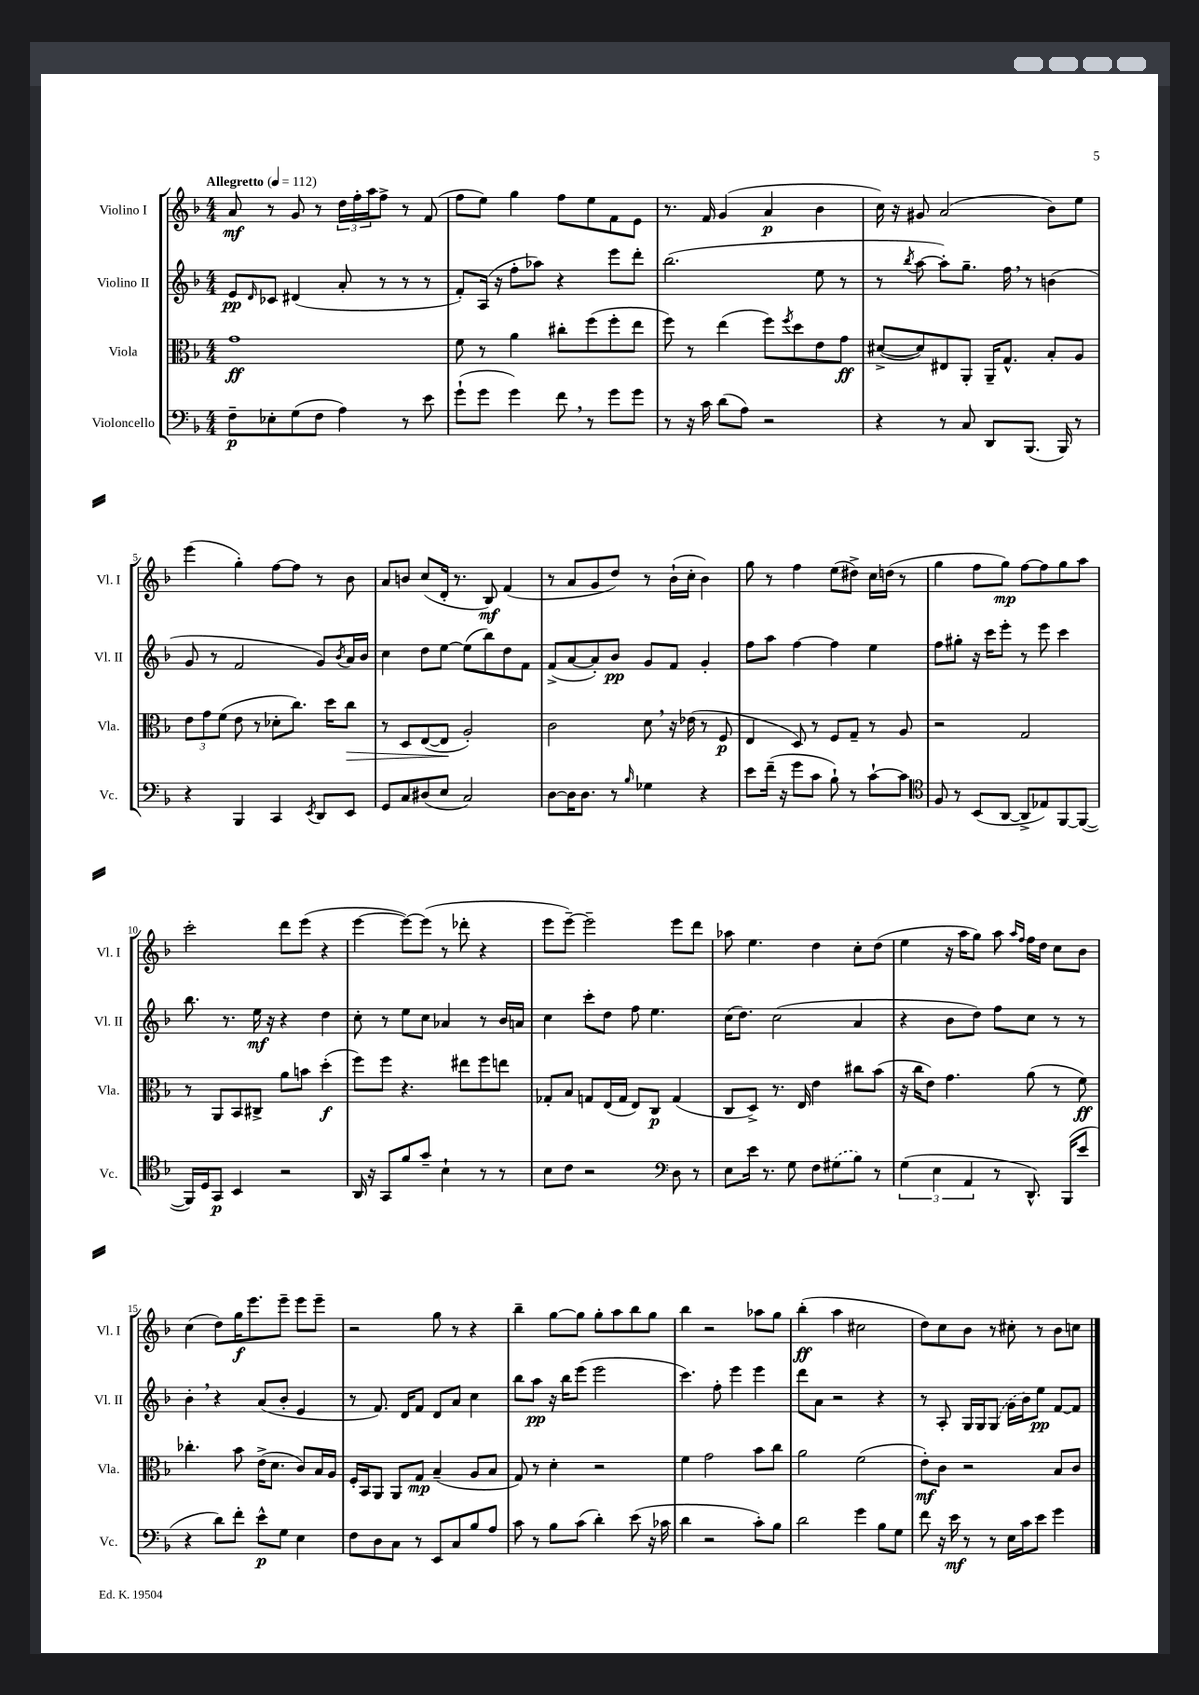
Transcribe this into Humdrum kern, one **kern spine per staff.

**kern	**dynam	**kern	**dynam	**kern	**dynam	**kern	**dynam
*part4	*part4	*part3	*part3	*part2	*part2	*part1	*part1
*staff4	*staff4	*staff3	*staff3	*staff2	*staff2	*staff1	*staff1
*I"Violoncello	*	*I"Viola	*	*I"Violino II	*	*I"Violino I	*
*I'Vc.	*	*I'Vla.	*	*I'Vl. II	*	*I'Vl. I	*
*clefF4	*	*clefC3	*	*clefG2	*	*clefG2	*
*k[b-]	*	*k[b-]	*	*k[b-]	*	*k[b-]	*
*M4/4	*	*M4/4	*	*M4/4	*	*M4/4	*
*MM112	*	*MM112	*	*MM112	*	*MM112	*
=1	=1	=1	=1	=1	=1	=1	=1
!	!	!	!	!	!	!LO:TX:a:B:t=Allegretto	!
8F~\L	p	1g	ff	8e/L	pp	8a/	mf
.	.	.	.	16qqd/	.	.	.
8E-X'\	.	.	.	8c-X/J	.	8r	.
(8G\	.	.	.	(4d#X/	.	8g/	.
8F\J	.	.	.	.	.	8r	.
4A\)	.	.	.	8a'/	.	24dd\LL	.
.	.	.	.	.	.	24ff'\	.
.	.	.	.	.	.	24aa\J	.
.	.	.	.	8r	.	8ff^\J	.
8r	.	.	.	8r	.	8r	.
8e\	.	.	.	8r	.	(8f/	.
=2	=2	=2	=2	=2	=2	=2	=2
(8g`\L	.	8f\	.	8f'/L)	.	8ff\L	.
8g\J	.	8r	.	(16A/Jk	.	8ee\J)	.
.	.	.	.	16r	.	.	.
4g\)	.	4a\	.	8ff'\L	.	4gg\	.
.	.	.	.	8aa-X\J)	.	.	.
8f,\	.	8cc#X'\L	.	4r	.	8ff\L	.
8r	.	(8ff\	.	.	.	8ee\	.
8g\L	.	8ff'\	.	8eee\L	.	8f\	.
8g\J	.	8ee\J	.	8ddd'\J	.	8e\J	.
=3	=3	=3	=3	=3	=3	=3	=3
8r	.	8ff\)	.	(2.bb-\	.	8.r	.
16r	.	8r	.	.	.	.	.
16c\	.	.	.	.	.	16f/	.
(8d\L	.	(4ee\	.	.	.	(4g/	.
8A\J)	.	.	.	.	.	.	.
2r	.	8ff\L)	.	.	.	4a/	p
.	.	8qff/	.	.	.	.	.
.	.	8dd\	.	.	.	.	.
.	.	8e\	.	8ee\	.	4b-\	.
.	.	8g\J	ff	8r	.	.	.
=4	=4	=4	=4	=4	=4	=4	=4
4r	.	([8d#X^/L	.	8r	.	16cc\)	.
.	.	.	.	.	.	16r	.
.	.	.	.	8qbb-/	.	.	.
.	.	8d#/])	.	[8aa\	.	8g#X/	.
8r	.	8E#X/	.	8aa'\L])	.	(2a/	.
8C/	.	8AA'/J	.	8.gg~\J	.	.	.
8DD/L	.	16AA~/KL	.	.	.	.	.
.	.	8.G^^/J	.	16ff,\	.	.	.
(8.BBB-/J	.	.	.	8r	.	.	.
.	.	8B-'/L	.	(4bn\	.	8b-\L)	.
16BBB-/)	.	.	.	.	.	.	.
8r	.	8A/J	.	.	.	8ee\J	.
!!LO:LB:g=z
=5	=5	=5	=5	=5	=5	=5	=5
4r	.	12e\L	.	8g/	.	(4eee\	.
.	.	12g\	.	.	.	.	.
.	.	.	.	8r	.	.	.
.	.	(12f\J	.	.	.	.	.
4BBB-/	.	8e\	.	2f/	.	4gg'\)	.
.	.	8r	.	.	.	.	.
4CC/	.	8d-X'\L	.	.	.	[8ff\L	.
.	.	8.cc\J)	.	.	.	8ff\J]	.
8qEE/	.	.	.	.	.	.	.
8DD/L	.	.	.	8g/L)	.	8r	.
.	.	16dd\KL	.	.	.	.	.
.	.	.	.	8qb-/	.	.	.
!	!	!	!LO:HP:b	!	!	!	!
8EE/J	.	8cc\J	>	16a/L	.	8b-\	.
.	.	.	.	16b-/JJ	.	.	.
=6	=6	=6	=6	=6	=6	=6	=6
8GG/L	.	8r	.	4cc\	.	8a/L	.
8C/	.	8D/L	.	.	.	8bn/J	.
(8D#X/	.	([8E/	.	8dd\L	.	(8cc/L	.
8E/J	.	8E/J]	.	[8ee\J	.	16d'/Jk	.
.	.	.	.	.	.	8.r	.
2C/)	.	2A'/)	]	(8ee\L]	.	.	.
.	.	.	.	8bb-\)	.	8B-/)	mf
.	.	.	.	8dd\	.	(4f/	.
.	.	.	.	8f\J	.	.	.
=7	=7	=7	=7	=7	=7	=7	=7
[8D\L	.	2c\	.	(8f^/L	.	8r	.
16D\K]	.	.	.	[8a/	.	8a/L	.
8.D\J	.	.	.	.	.	.	.
.	.	.	.	8a'/])	.	8g/	.
8r	.	.	.	8b-/J	pp	8dd/J)	.
16qqB-/	.	.	.	.	.	.	.
4G-X\	.	8d,\	.	8g/L	.	8r	.
.	.	16r	.	8f/J	.	(16b-`\LL	.
.	.	(16e-X\	.	.	.	16cc'\JJ	.
4r	.	8r	.	4g'/	.	4b-\)	.
.	.	8F/	p	.	.	.	.
=8	=8	=8	=8	=8	=8	=8	=8
8e\L	.	4E/	.	8ff\L	.	8gg\	.
(16f~\Jk	.	.	.	8aa\J	.	8r	.
16r	.	.	.	.	.	.	.
8g\L	.	8D/)	.	[4ff\	.	4ff\	.
8c\J	.	8r	.	.	.	.	.
8B-`\)	.	8F/L	.	4ff\]	.	(8ee\L	.
8r	.	8G~/J	.	.	.	8dd#X^\J)	.
[8c`\L	.	8r	.	4ee\	.	16cc\LL	.
.	.	.	.	.	.	(16ddn\JJ	.
8c\J]	.	8A/	.	.	.	8r	.
=9	=9	=9	=9	=9	=9	=9	=9
*clefC4	*	*	*	*	*	*	*
8F/	.	2r	.	8ff\L	.	4gg\	.
8r	.	.	.	8gg#X'\J	.	.	.
(8BB-/L	.	.	.	16r	.	8ff\L	.
.	.	.	.	16ccc\KL	.	.	.
[8AA/J	.	.	.	8eee'\J	.	8gg\J)	mp
8AA^/L]	.	2G/	.	8r	.	[8ff\L	.
8E-X/)	.	.	.	8eee\	.	8ff\]	.
[8FF/	.	.	.	4ccc\	.	8gg\	.
(8FF/J_	.	.	.	.	.	8aa\J	.
!!LO:LB:g=z
=10	=10	=10	=10	=10	=10	=10	=10
16FF/LL])	.	8r	.	8.bb-\	.	2ccc'\	.
16D/J	.	.	.	.	.	.	.
8GG/J	p	8AA/L	.	.	.	.	.
.	.	.	.	8.r	.	.	.
4BB-/	.	8BB-/	.	.	.	.	.
.	.	8C#X^/J	.	16ee\	mf	.	.
.	.	.	.	16r	.	.	.
2r	.	8a\L	.	4r	.	8ddd\L	.
.	.	8bn\J	.	.	.	(8eee\J	.
.	.	(4dd'\	f	4dd\	.	4r	.
=11	=11	=11	=11	=11	=11	=11	=11
16AA/	.	8ff\L)	.	8cc'\	.	[4eee\	.
16r	.	.	.	.	.	.	.
8GG/L	.	8ff\J	.	8r	.	.	.
8f/	.	4.r	.	8ee\L	.	8eee\L_)	.
8g~/J	.	.	.	8cc\J	.	(8eee\J]	.
4B-`\	.	.	.	4a-X/	.	8r	.
.	.	8ee#X\L	.	.	.	8ddd-X'\	.
8r	.	8ff\	.	8r	.	4r	.
8r	.	8een\J	.	16b-/LL	.	.	.
.	.	.	.	16an/JJ	.	.	.
=12	=12	=12	=12	=12	=12	=12	=12
8B-\L	.	8G-X'/L	.	4cc\	.	8eee\L	.
8c\J	.	8B-/J	.	.	.	[8eee~\J)	.
2r	.	8Gn/L	.	8ccc'\L	.	2eee~\]	.
.	.	(16E/L	.	8dd\J	.	.	.
.	.	16G/JJ	.	.	.	.	.
.	.	8E/L)	.	8ff\	.	.	.
.	.	8C/J	p	4.ee\	.	.	.
*clefF4	*	*	*	*	*	*	*
8D\	.	(4G/	.	.	.	8eee\L	.
8r	.	.	.	.	.	8ddd\J	.
=13	=13	=13	=13	=13	=13	=13	=13
8E\L	.	8C/L	.	(16cc\KL	.	8aa-X\	.
.	.	.	.	8.dd\J)	.	.	.
16e\Jk	.	8D^/J)	.	.	.	4.ee\	.
8.r	.	.	.	.	.	.	.
.	.	8.r	.	(2cc\	.	.	.
8G\	.	.	.	.	.	.	.
.	.	16E/	.	.	.	.	.
8F\L	.	4e\	.	.	.	4dd\	.
(8G#X\	.	.	.	.	.	.	.
8B-\J)	.	8cc#X\L	.	4a/	.	8cc'\L	.
8r	.	(8b-\J	.	.	.	(8dd\J	.
=14	=14	=14	=14	=14	=14	=14	=14
(6G\	.	16r	.	4r	.	4ee\	.
.	.	16cc\KL	.	.	.	.	.
.	.	8e\J)	.	.	.	.	.
6E\	.	.	.	.	.	.	.
.	.	4.g\	.	8b-\L	.	16r	.
.	.	.	.	.	.	16aa\KL	.
6AA/	.	.	.	.	.	.	.
.	.	.	.	8dd\J)	.	8gg\J)	.
8r	.	.	.	8ff\L	.	8aa\	.
.	.	.	.	.	.	16qqaa/LL	.
.	.	.	.	.	.	16qqff/JJ	.
8.DD^^/)	.	(8a\	.	8cc\J	.	16ff\LL	.
.	.	.	.	.	.	16dd\JJ	.
.	.	8r	.	8r	.	8cc\L	.
(16BBB-/KL	.	.	.	.	.	.	.
8e/J	.	8f\)	ff	8r	.	8b-\J	.
!!LO:LB:g=z
=15	=15	=15	=15	=15	=15	=15	=15
4r	.	4.cc-X'\	.	4b-',\	.	(4cc\	.
8d\L)	.	.	.	4r	.	8dd\L)	.
8f'\J	.	8b-\	.	.	.	16gg\K	f
.	.	.	.	.	.	8.eee\	.
8e^^\L	p	(16e^\KL	.	(8a/L	.	.	.
.	.	8.d\J	.	.	.	.	.
8G\J	.	.	.	8b-'/J	.	8eee~\J	.
4E\	.	8c/L)	.	4e/	.	8eee\L	.
.	.	16B-/L	.	.	.	8eee~\J	.
.	.	16A/JJ	.	.	.	.	.
=16	=16	=16	=16	=16	=16	=16	=16
8F\L	.	16F'/LL	.	8r	.	2r	.
.	.	16BB-/J	.	.	.	.	.
8D\	.	8AA/J	.	8.f/)	.	.	.
8C\J	.	8AA/L	.	.	.	.	.
.	.	.	.	16d/KL	.	.	.
8r	.	8G/J	mp	8f/J	.	.	.
8EE/L	.	(4B-~/	.	8d/L	.	8gg\	.
8C/	.	.	.	8a/J	.	8r	.
8B-/	.	8A/L	.	4cc\	.	4r	.
8A/J	.	8B-/J	.	.	.	.	.
=17	=17	=17	=17	=17	=17	=17	=17
8c\	.	8G/)	.	8bb-\L	.	4bb-~\	.
8r	.	8r	.	8aa\J	pp	.	.
8B-\L	.	4d'\	.	16r	.	[8gg\L	.
.	.	.	.	16bb-\KL	.	.	.
(8c\J	.	.	.	(8eee\J	.	8gg\J]	.
4d'\)	.	2r	.	2eee\	.	8gg'\L	.
.	.	.	.	.	.	8aa\	.
(8e\	.	.	.	.	.	8bb-\	.
16r	.	.	.	.	.	8gg\J	.
16c-X\	.	.	.	.	.	.	.
=18	=18	=18	=18	=18	=18	=18	=18
4d\	.	4f\	.	4.ccc\)	.	4bb-\	.
2r	.	2g\	.	.	.	2r	.
.	.	.	.	8ff'\	.	.	.
.	.	.	.	4eee\	.	.	.
8c'\L)	.	8b-\L	.	4eee\	.	8aa-X\L	.
8B-\J	.	8cc\J	.	.	.	8gg\J	.
=19	=19	=19	=19	=19	=19	=19	=19
2d\	.	2a\	.	8ddd\L	.	(4bb-'\	ff
.	.	.	.	8a\J	.	.	.
.	.	.	.	2r	.	4aa\	.
4g\	.	(2f\	.	.	.	2cc#X\	.
8B-\L	.	.	.	4r	.	.	.
8G\J	.	.	.	.	.	.	.
=20	=20	=20	=20	=20	=20	=20	=20
8f\	.	8e'\L)	mf	8r	.	8dd\L)	.
16r	.	8c\J	.	8A'/	.	8cc\	.
16e\	mf	.	.	.	.	.	.
8r	.	2r	.	16G/LL	.	8b-\J	.
.	.	.	.	16G/J	.	.	.
8r	.	.	.	(8G/J	.	8r	.
16E\LL	.	.	.	16g\LL	.	8cc#X'\	.
16c\J	.	.	.	16b-\J)	.	.	.
8e\J	.	.	.	8ee\J	pp	8r	.
4g\	.	8B-/L	.	[8f/L	.	8b-\L	.
.	.	8c/J	.	8f/J]	.	8ccn\J	.
==	==	==	==	==	==	==	==
*-	*-	*-	*-	*-	*-	*-	*-
